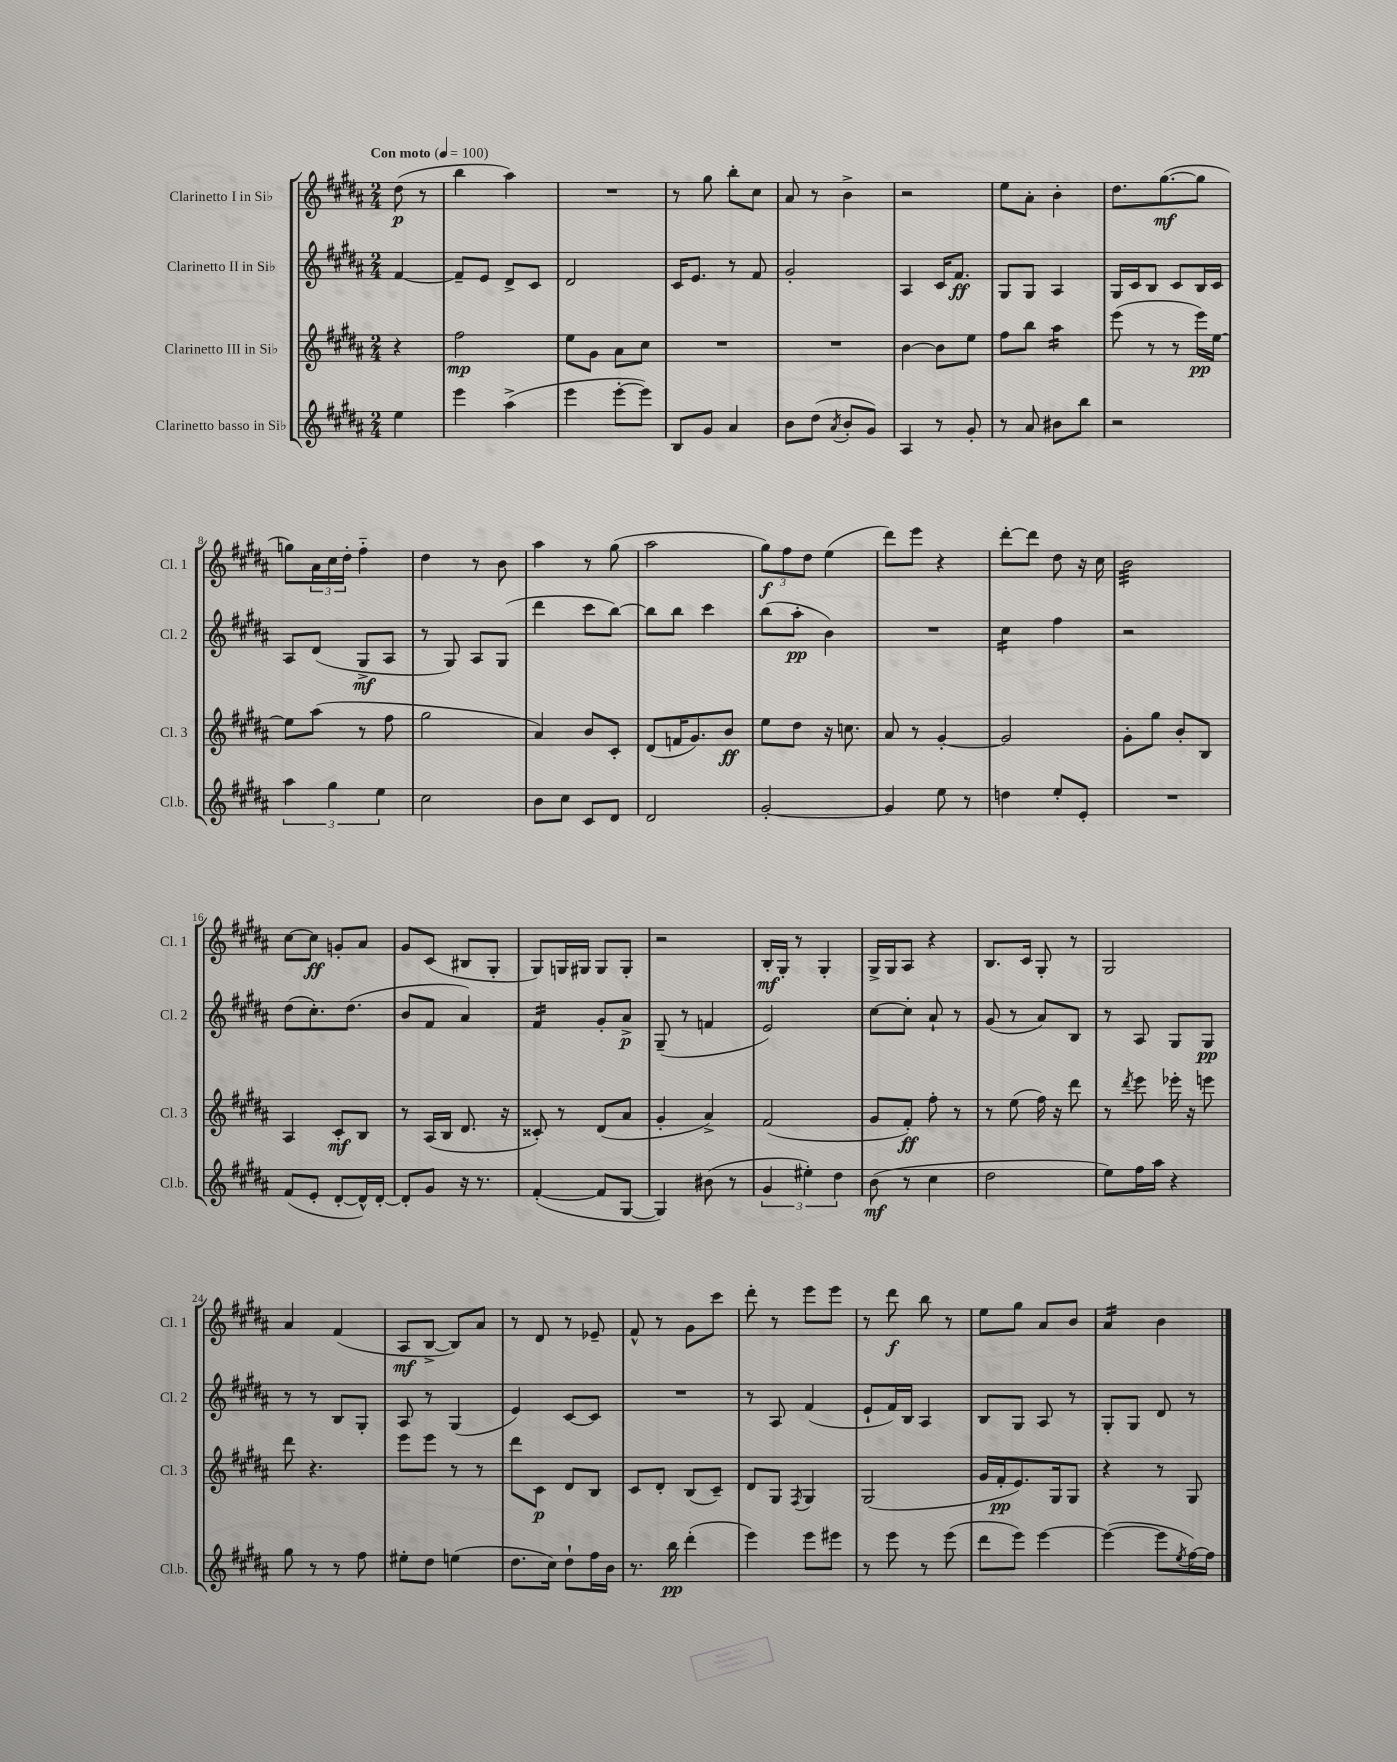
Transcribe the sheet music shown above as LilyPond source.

<<
\new StaffGroup <<
\new Staff = "s0" \with { instrumentName = "Clarinetto I in Sib" shortInstrumentName = "Cl. 1" } {
    \clef treble \key b \major \numericTimeSignature \time 2/4 \partial 4 \tempo "Con moto" 4 = 100
    dis''8\p( r8 |
    b''4 ais''4) |
    R2 |
    r8 gis''8 b''8-. cis''8 |
    ais'8 r8 b'4-> |
    r2 |
    e''8 ais'8-. b'4-. |
    dis''8. gis''8.~\mf( gis''8 |
    g''8) \tuplet 3/2 { ais'16 cis''16 dis''16-. } fis''4-_ |
    dis''4 r8 b'8 |
    ais''4 r8 gis''8( |
    ais''2 |
    \tuplet 3/2 { gis''8\f) fis''8 dis''8 } e''4( |
    dis'''8) e'''8 r4 |
    dis'''8~-. dis'''8 dis''8 r16 cis''16 |
    b'2:32 |
    cis''8~ cis''8\ff g'8-. ais'8 |
    gis'8 cis'8( bis8 gis8-. |
    gis8) g16 gis16 gis8 gis8-. |
    r2 |
    b16-.\mf gis16-. r8 gis4-. |
    gis16-> gis16 ais8 r4 |
    b8. cis'16 gis8-. r8 |
    gis2 |
    ais'4 fis'4( |
    ais8\mf b8~-> b8) ais'8 |
    r8 dis'8 r8 ees'8-- |
    fis'8-^ r8 gis'8 cis'''8 |
    dis'''8-. r8 e'''8 e'''8 |
    r8 dis'''8\f b''8 r8 |
    e''8 gis''8 ais'8 b'8 |
    ais'4:16 b'4 \bar "|." |
}
\new Staff = "s1" \with { instrumentName = "Clarinetto II in Sib" shortInstrumentName = "Cl. 2" } {
    \clef treble \key b \major \numericTimeSignature \time 2/4 \partial 4
    fis'4~ |
    fis'8-- e'8 dis'8-> cis'8 |
    dis'2 |
    cis'16 e'8. r8 fis'8 |
    gis'2-. |
    ais4 cis'16 fis'8.\ff |
    gis8 gis8 ais4 |
    gis16 cis'16 b8 cis'8 b16 cis'16 |
    ais8 dis'8( gis8->\mf ais8 |
    r8 gis8) ais8 gis8( |
    dis'''4 cis'''8 b''8~) |
    b''8 b''8 cis'''4 |
    b''8( ais''8-.\pp b'4) |
    R2 |
    cis''4:16 fis''4 |
    r2 |
    dis''8( cis''8.-.) dis''8.( |
    b'8 fis'8 ais'4) |
    fis'4:16 gis'8-. ais'8->\p |
    gis8--( r8 f'4 |
    e'2) |
    cis''8~ cis''8-. ais'8-! r8 |
    gis'8( r8 ais'8) b8 |
    r8 ais8 gis8 gis8\pp |
    r8 r8 b8 gis8-. |
    ais8 r8 gis4( |
    e'4) cis'8~ cis'8 |
    R2 |
    r8 ais8 fis'4( |
    e'8-! fis'16) b16 ais4 |
    b8 gis8 ais8 r8 |
    gis8-. gis8 dis'8 r8 \bar "|." |
}
\new Staff = "s2" \with { instrumentName = "Clarinetto III in Sib" shortInstrumentName = "Cl. 3" } {
    \clef treble \key b \major \numericTimeSignature \time 2/4 \partial 4
    r4 |
    fis''2\mp |
    e''8 gis'8 ais'8 cis''8 |
    R2 |
    R2 |
    b'4~ b'8 e''8 |
    fis''8 b''8 ais''4:16 |
    e'''8( r8 r8 e'''16\pp) e''16~ |
    e''8 ais''8( r8 fis''8 |
    gis''2 |
    ais'4) b'8 cis'8-. |
    dis'8( f'16 gis'8.) b'8\ff |
    e''8 dis''8 r16 c''8. |
    ais'8 r8 gis'4~-. |
    gis'2 |
    gis'8-. gis''8 b'8-. b8 |
    ais4 cis'8-.\mf b8 |
    r8 ais16( b16 dis'8. r16 |
    cisis'8-.) r8 dis'8( ais'8 |
    gis'4-. ais'4->) |
    fis'2( |
    gis'8 fis'8-.\ff) fis''8-. r8 |
    r8 e''8( fis''16) r16 dis'''8 |
    r8 \acciaccatura { dis'''8 } e'''8 ees'''16-. r16 e'''8 |
    dis'''8 r4. |
    e'''8 e'''8 r8 r8 |
    dis'''8 cis'8\p dis'8 b8 |
    cis'8 dis'8-. b8( cis'8--) |
    dis'8 gis8 \acciaccatura { fis8 } gis4 |
    gis2( |
    gis'16 fis'16-.\pp e'8.) gis16 gis8 |
    r4 r8 gis8 \bar "|." |
}
\new Staff = "s3" \with { instrumentName = "Clarinetto basso in Sib" shortInstrumentName = "Cl.b." } {
    \clef treble \key b \major \numericTimeSignature \time 2/4 \partial 4
    e''4 |
    e'''4 ais''4->( |
    e'''4 e'''8~-. e'''8) |
    b8 gis'8 ais'4 |
    b'8 dis''8( \acciaccatura { ais'8 } b'8-. gis'8) |
    ais4 r8 gis'8-. |
    r8 ais'8 bis'8 b''8 |
    r2 |
    \tuplet 3/2 { ais''4 gis''4 e''4 } |
    cis''2 |
    b'8 cis''8 cis'8 dis'8 |
    dis'2 |
    gis'2~-. |
    gis'4 e''8 r8 |
    d''4 e''8-. e'8-. |
    R2 |
    fis'8( e'8-. dis'8~-. dis'16-^) dis'16~-. |
    dis'8-. gis'8 r16 r8. |
    fis'4~-.( fis'8 gis8~ |
    gis4) bis'8( r8 |
    \tuplet 3/2 { gis'4 eis''4-.) dis''4 } |
    b'8\mf( r8 cis''4 |
    dis''2 |
    e''8) fis''16 ais''16 r4 |
    gis''8 r8 r8 fis''8 |
    eis''8-. dis''8 e''4( |
    dis''8. cis''16) dis''8-! fis''16 b'16 |
    r8. b''16\pp dis'''4-.( |
    e'''4) e'''8 eis'''8 |
    r8 e'''8 r8 e'''8( |
    dis'''8 e'''8) e'''4~ |
    e'''4~( e'''8 \acciaccatura { e''8 } fis''16~) fis''16 \bar "|." |
}
>>
>>
